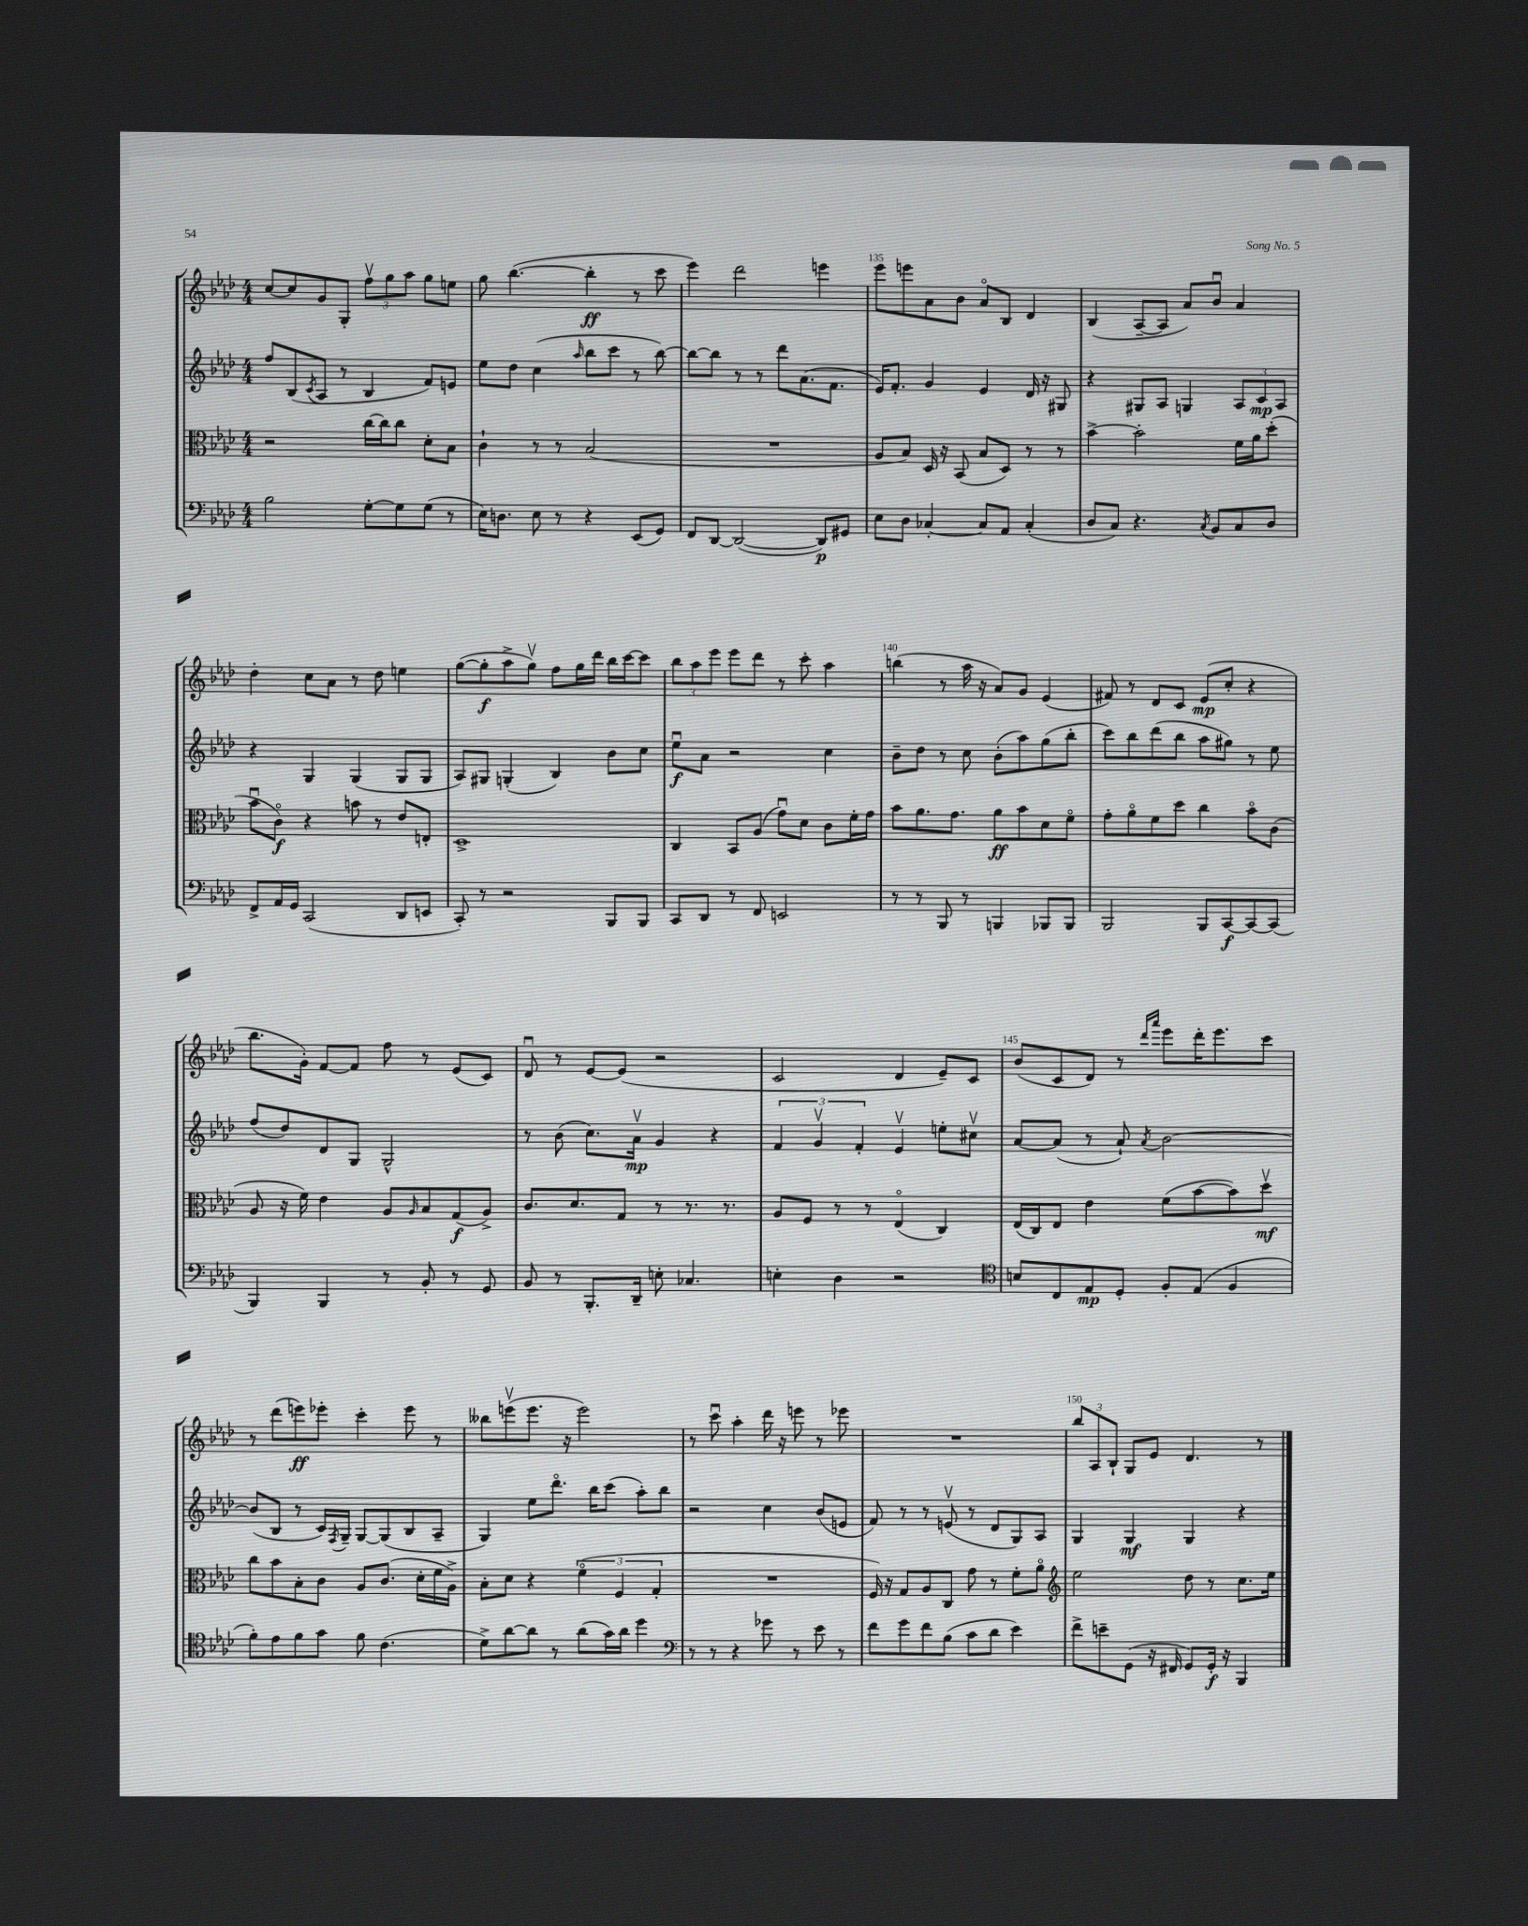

**kern	**kern	**kern	**kern
*staff4	*staff3	*staff2	*staff1
*clefF4	*clefC3	*clefG2	*clefG2
*k[b-e-a-d-]	*k[b-e-a-d-]	*k[b-e-a-d-]	*k[b-e-a-d-]
*M4/4	*M4/4	*M4/4	*M4/4
2B-\	2r	8ff/L	[8cc/L
.	.	(8B-/	8cc/]
.	.	8qc/	.
.	.	8A-/J	8g/
.	.	8r	8G'/J
[8G'\L	[16cc\LL	4B-/	12ffv\L
.	16cc\]J	.	.
.	.	.	12gg\
8G\]	8cc\J	.	.
.	.	.	12aa-\J
(8G\J	8d-'\L	8f/L)	8gg\L
8r	8B-\J	8e/J	8ee\J
=	=	=	=
16E-\LK)	4c`\	8ee-\L	8gg\
8.D\J	.	.	.
.	.	8dd-\J	([4.bb-\
8E-\	8r	(4cc\	.
8r	8r	.	.
.	.	16qqaa-/	.
4r	(2B-/	8bb-\L	4bb-'\]
.	.	8ccc\J	.
(8EE-/L	.	8r	8r
8GG/J)	.	[8bb-\)	8ccc\
=	=	=	=
8FF/L	1r	8bb-\_L	4eee-\)
[8DD-/J	.	8bb-\]J	.
(2DD-/_	.	8r	2ddd-\
.	.	8r	.
.	.	8ddd-\L	.
.	.	(8.a-\	.
8DD-/]L)	.	.	4eee\
.	.	8.f\J	.
8GG#/J	.	.	.
=	=	=	=
8E-\L	8A-/L	16e-/LK)	8eee-\L
.	.	8.f'/J	.
8D-\J	8B-/J)	.	8eee\
[4C-'/	16D-/	4g/	8a-\
.	16r	.	.
.	(8BB-/	.	8b-\J
8C-/]L	8B-/L	4e-/	8a-o/L
8AA-/J	8D-/J)	.	8B-/J
(4C-'/	8r	16d-/	4d-/
.	.	16r	.
.	8r	8G#/	.
=	=	=	=
8D-/L	[4b-^\	4r	(4B-/
8C/J)	.	.	.
4.r	2b-'\]	8G#/L	[8A-~/L
.	.	8A-/J	8A-/]J
.	.	4G/	8a-/L)
8qC/	.	.	.
8BB-/L	.	.	8b-u/J
8C/	16f\LL	12A-/L	4a-/
.	16a-\J	.	.
.	.	12c/	.
8D-/J	(8dd-'\J	.	.
.	.	12A-/J	.
=	=	=	=
8FF^/L	8b-u\L	4r	4dd-'\
16AA-/L	8co\J)	.	.
16GG/JJ	.	.	.
(2CC/	4r	4G/	8cc\L
.	.	.	8a-\J
.	8b\	(4G/	8r
.	8r	.	8dd-\
8DD-/L	8e-/L	8G/L	4ee\
8EE/J	8E'/J	8G/J	.
=	=	=	=
8CC'/)	1D-^	8A-/L)	([8gg\L
8r	.	8G#/J	8gg'\]
2r	.	(4G'/	8aa-^\
.	.	.	8ggv\J)
.	.	4B-/)	8ff\L
.	.	.	16gg\L
.	.	.	16ddd-\JJ
8BBB-/L	.	8b-\L	16bb-\LL
.	.	.	[16ccc\J
8BBB-/J	.	8cc\J	8ccc\]J
=	=	=	=
8CC/L	4C/	8ee-u\L	12bb-\L
.	.	.	12aa-\
8DD-/J	.	8a-\J	.
.	.	.	12eee-\J
8r	8BB-/L	2r	8eee-\L
8FF/	(8A-/J	.	8ddd-\J
2EE/	8gu\L)	.	8r
.	8d-\J	.	8ccc'\
.	8c\L	4cc\	4aa-\
.	16f'\L	.	.
.	16g\JJ	.	.
=	=	=	=
8r	8b-\L	8b-~\L	(4bb\
8r	8.a-\	8dd-\J	.
8BBB-/	.	8r	8r
.	8.g\J	.	.
8r	.	8cc\	16aa-\
.	.	.	16r
4BBB/	8a-\L	(8b-'\L	8a-/L)
.	8b-\	8aa-\)	8g/J
8BBB-/L	8d-\	(8gg\	(4e-/
8BBB-/J	8fo\J	8bb-'\J	.
=	=	=	=
2BBB-/	8g'\L	8ccc\L)	8f#/)
.	8a-o\	8bb-\	8r
.	8f\	(8ddd-\	8d-/L
.	8dd-\J	8bb-\J	8c/J
8BBB-/L	4cc\	8aa-\L	(8e-/L
[8CC/	.	8gg#\J)	8cc'/J
8CC/_	8b-o\L	8r	4r
(8CC/]J	(8c\J	8ee-\	.
=	=	=	=
4BBB-/)	8A-/	(8ff/L	8.bb-\L
.	16r	8dd-/)	.
.	16f\)	.	16g'\Jk)
4BBB-/	4e-\	8d-/	[8f/L
.	.	8G/J	8f/]J
8r	8A-/L	2G^^/	8ff\
.	16qqA-/	.	.
8BB-'/	8B-/	.	8r
8r	(8G/	.	(8e-/L
8GG/	8A-^/J)	.	8c/J)
=	=	=	=
8BB-/	8.c/L	8r	8d-u/
8r	.	(8b-\	8r
.	8.d-/	.	.
8.BBB-'/L	.	8.cc\L)	[8e-/L
.	8G/J	.	(8e-/]J
16DD-~/Jk	.	16a-v\Jk	.
8E'\	8r	4g/	2r
4.C-/	8.r	.	.
.	.	4r	.
.	8.r	.	.
=	=	=	=
4E'\	8A-/L	6f/	2c/
.	8F/J	.	.
.	.	6gv/	.
4D-\	8r	.	.
.	.	6f'/	.
.	8r	.	.
2r	(4E-o/	4e-v/	4d-/
.	4C/)	8ee'\L	8e-~/L)
.	.	8cc#v\J	8c/J
=	=	=	=
*clefC4	*	*	*
8B/L	(16E-/LL	[8a-/L	(8b-/L
.	16C/J)	.	.
8C/	8E-/J	(8a-/]J	8c/
8E-/	4e-\	8r	8d-/J)
8D-'/J	.	8a-`/)	8r
.	.	.	16qqddd-/LL
.	.	8qa-/	16qqaaa-/JJ
8F'/L	(8f\L	[2b-\	8eee-\L
(8E-/J	[8b-\	.	16ddd-'\K
.	.	.	8.eee-\
4F/	8b-\])	.	.
.	8dd-v\J	.	8ccc\J
=	=	=	=
8f'\L)	8cc\L	(8b-/]L	8r
8e-\	8b-\	8B-/J	(8ddd-\L
8f\	8B-'\	8r	8eee\)
8g\J	8c\J	16c/LL)	8eee-'\J
.	.	8qF/	.
.	.	16G~/JJ	.
8f\	8A-/L	[8G/L	4ccc'\
(4.c\	(8.c/J	(8G/]	.
.	.	8B-/	8eee-\
.	16d-'\LL	.	.
.	16f\	8A-~/J	8r
.	16A-^\JJ)	.	.
=	=	=	=
8d-^\L)	8B-'\L	4G/)	8bb--\L
[8a-\	8d-\J	.	(8eeev\
8a-\]J	4r	8ee-\L	8.eee\J
8r	.	8.ddd-o\J	.
.	.	.	16r
(8a-\L	(6fo\	.	2eee\)
.	.	16bb-\LK	.
16g\L)	.	(8ccc\J	.
.	6F/	.	.
16a-\JJ	.	.	.
4dd-\	.	8aa-'\L)	.
.	6G'/	.	.
.	.	8bb-\J	.
=	=	=	=
*clefF4	*	*	*
8r	1r	2r	8r
8r	.	.	8cccu\
4r	.	.	4aa-'\
8g-\	.	4cc\	16ddd-\
.	.	.	16r
8r	.	.	8eee\
8e-\	.	(8b-/L	8r
8r	.	8e/J	8eee-\
=	=	=	=
8f\L	16F/)	8f/)	1r
.	16r	.	.
8g\	8G/L	8r	.
8f\	8A-/	8r	.
(8B-\J	8C/J	(8ev/	.
8c\L	8g\	8r	.
8d-\J	8r	8d-/L	.
4e-\)	8f'\L	8G/)	.
.	8a-o\J	8A-/J	.
=	=	=	=
*	*clefG2	*	*
8f^\L	2ee-\	4G/	12bb-/L
.	.	.	12A-/
8e~\	.	.	.
.	.	.	12B-`/J
(8GG\J	.	4G/	8G/L
16r	.	.	8e-/J
16FF#/	.	.	.
8GG/L)	8dd-\	4G/	4.d-/
16GG'/Jk	8r	.	.
16r	.	.	.
4BBB-/	8.cc\L	4r	.
.	.	.	8r
.	16ee-\Jk	.	.
==	==	==	==
*-	*-	*-	*-
